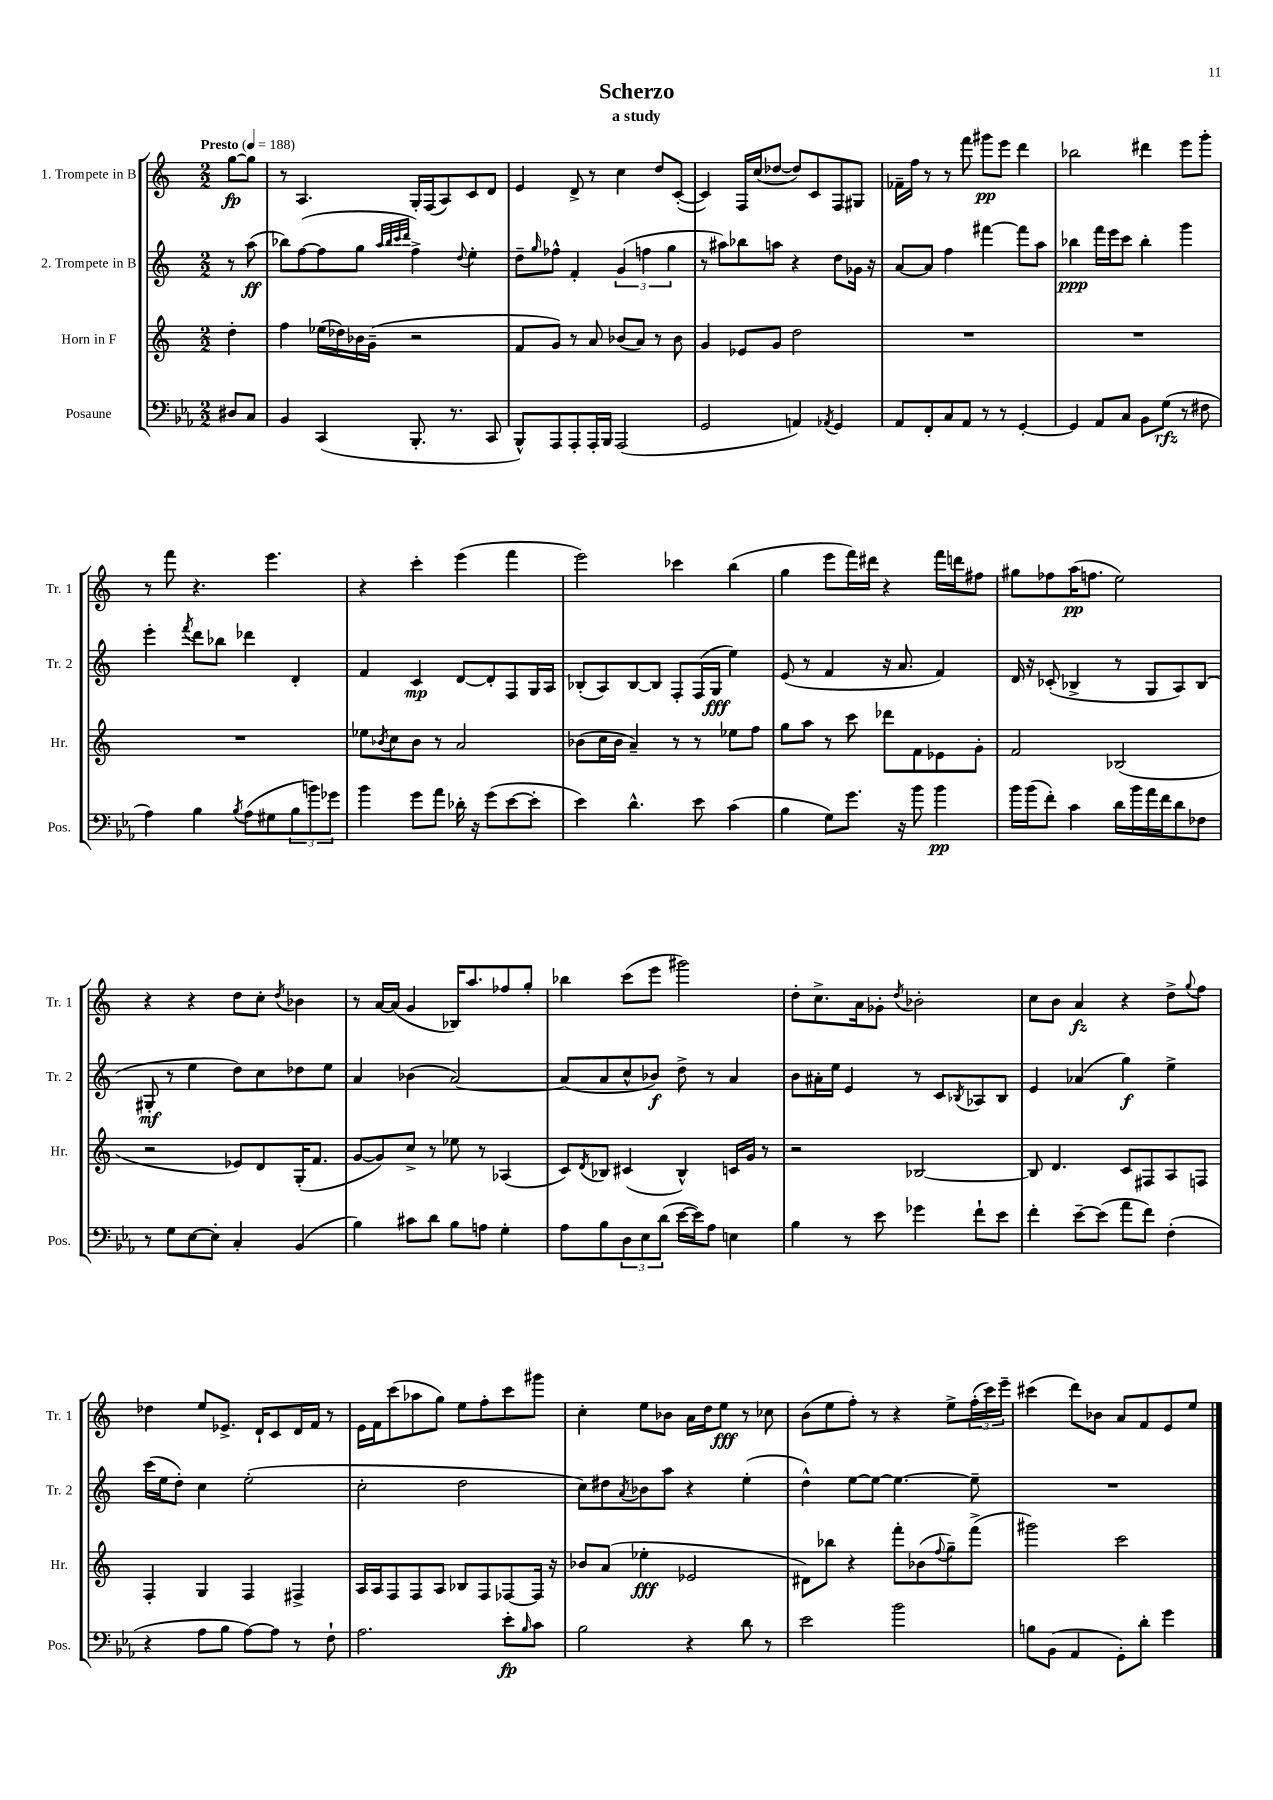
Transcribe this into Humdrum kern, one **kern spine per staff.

**kern	**kern	**kern	**kern
*staff4	*staff3	*staff2	*staff1
*clefF4	*clefG2	*clefG2	*clefG2
*k[b-e-a-]	*k[]	*k[]	*k[]
*M2/2	*M2/2	*M2/2	*M2/2
*MM188	*MM188	*MM188	*MM188
8D#	4dd'	8r	[8gg
8C	.	(8aa	8gg]
=	=	=	=
4BB-	4ff	8bb-)	8r
.	.	([8ff	4.A
(4CC	(16ee-	8ff]	.
.	16dd-)	.	.
.	16b-	8gg	.
.	(16g~	.	.
.	.	32qqaa	.
.	.	32qqbb-	.
.	.	32qqccc	.
.	.	32qqddd	.
8.BBB-'	2r	4ff^)	16G'
.	.	.	(16F
.	.	.	8A)
8.r	.	.	.
.	.	8qqdd	.
.	.	4ee'	8c
8CC	.	.	8d
=	=	=	=
8BBB-^^)	8f	8dd~	4e
.	.	16qqgg	.
8AAA-	8g)	8ff-^^	.
8AAA-'	8r	4f'	8d^
16AAA-'	8a	.	8r
16BBB-	.	.	.
(2AAA-	(8b-	(6g	4cc
.	8a)	.	.
.	.	6ff	.
.	8r	.	8dd
.	.	6gg	.
.	8b-	.	([8c'
=	=	=	=
2GG	4g	8r	4c])
.	.	8aa#)	.
.	8e-	8bb-	16F
.	.	.	(16cc
.	8g	8aa	[8dd-
4AA)	2dd	4r	8dd-])
.	.	.	8c
8qAA-	.	.	.
4GG	.	8dd	8F
.	.	16g-	8G#
.	.	16r	.
=	=	=	=
8AA-	1r	[8a	16f-~
.	.	.	16ff
8FF'	.	8a]	8r
8C	.	4ff	8r
8AA-	.	.	8fff
8r	.	[4fff#	8ggg#
8r	.	.	8eee
[4GG'	.	8fff#]	4ddd
.	.	8aa	.
=	=	=	=
4GG]	1r	4bb-	2bb-
8AA-	.	16fff	.
.	.	16eee	.
8C	.	8ccc	.
8BB-	.	4bb-'	4ddd#
(8G	.	.	.
8r	.	4ggg	8eee
8F#	.	.	8ggg'
=	=	=	=
4A-)	1r	4eee'	8r
.	.	.	8fff
.	.	8qfff	.
4B-	.	8ddd	4.r
.	.	8bb-	.
8qB-	.	.	.
(8A-	.	4ddd-	.
8G#	.	.	4.eee
12B-	.	4d'	.
12b)	.	.	.
12g-	.	.	.
=	=	=	=
4b-	8ee-	4f	4r
.	8qb-	.	.
.	8cc	.	.
8g	8b-	4c	4ccc'
8a-	8r	.	.
16d-'	2a	[8d	(4eee
16r	.	.	.
(8g	.	8d']	.
[8e-	.	8F	4fff
8e-']	.	16G	.
.	.	16A	.
=	=	=	=
4e-)	(8b-	(8B-'	2eee)
.	16cc	8A)	.
.	16b-	.	.
4.d^^	4a~)	[8B-	.
.	.	8B-]	.
.	8r	8F'	4ccc-
8e-	8r	(16F	.
.	.	16G	.
(4c	8ee-	4ee)	(4bb
.	8ff	.	.
=	=	=	=
4B-	8gg	(8e	4gg
.	8aa	8r	.
8G)	8r	4f	8eee
8.g	8ccc	.	16fff)
.	.	.	16ddd#
.	8ddd-	16r	4r
16r	.	8.a	.
8b-	8f	.	.
4b-	8e-	4f)	16fff
.	.	.	16ddd
.	8g'	.	8ff#
=	=	=	=
16b-	2f	16d	8gg#
(16b-	.	16r	.
8f')	.	(8c-'	8ff-
4c	.	4B-^	(16aa
.	.	.	8.ff
16d	(2B-	8r	2ee)
16b-	.	.	.
16a-	.	8G	.
16f	.	.	.
8d	.	8A)	.
8F-	.	(8B-	.
=	=	=	=
8r	2r	8G#'	4r
8G	.	8r	.
[8E-	.	4ee	4r
8E-']	.	.	.
4C'	8e-)	8dd)	8dd
.	8d	8cc	8cc'
.	.	.	8qdd
(4BB-	(16G'	8dd-	4b-
.	8.f	.	.
.	.	8ee	.
=	=	=	=
4B-)	[8g	4a	8r
.	8g])	.	[16a
.	.	.	(16a]
8c#	8cc^	(4b-	4g
8d	8r	.	.
8B-	8ee-	[2a)	16B-)
.	.	.	8.aa
8A	8r	.	.
4G'	(4A-	.	8ff-
.	.	.	8gg'
=	=	=	=
8A-	8c)	(8a]	4bb-
.	8qd	.	.
8B-	8B-	8a	.
12D	(4c#	8cc^^	(8ccc
12E-	.	.	.
.	.	8b-)	8eee
(12d	.	.	.
[16e-	4B-^^)	8dd^	2ggg#)
16e-])	.	.	.
8A-	.	8r	.
4E	16c	4a	.
.	16g	.	.
.	8r	.	.
=	=	=	=
4B-	2r	8b	8dd'
.	.	16a#'	8.cc^
.	.	16ee	.
8r	.	4e	.
.	.	.	16a
8e-	.	.	8g-'
.	.	.	8qdd
4g-	[2B-	8r	2b-'
.	.	8c	.
.	.	8qB-	.
8f`	.	8A-	.
8e-	.	8B-	.
=	=	=	=
4f'	8B-]	4e	8cc
.	4.d	.	8b
[8e-~	.	(4a-	4a
(8e-]	.	.	.
8a-	8c	4gg)	4r
8f)	8F#	.	.
(4F'	8A	4ee^	8dd^
.	.	.	8qqgg
.	8F	.	8ff
=	=	=	=
4r	4F'	(16ccc	4dd-
.	.	16ee	.
.	.	8dd')	.
8A-	4G	4cc	8ee
8B-	.	.	8.e-^
[8A-)	4F	(2ee'	.
.	.	.	16d`
8A-]	.	.	8c
8r	4F#^	.	16d
.	.	.	16f
8F`	.	.	8r
=	=	=	=
2.A-	16A	2cc'	16e
.	16A	.	16f
.	8F	.	(8ccc
.	8F	.	8aa-
.	8A	.	8gg)
.	8B-	2dd	8ee
.	8F	.	8ff'
8e-'	[8F-	.	8ccc
16qqB-	.	.	.
8c	16F-]	.	8ggg#
.	16r	.	.
=	=	=	=
2B-	8b-	8cc)	4cc'
.	(8a	8dd#	.
.	.	8qa	.
.	4ee-'	8b-	8ee
.	.	8aa	8b-
4r	2e-	4r	16a
.	.	.	16dd
.	.	.	8ee
8d	.	(4ee'	8r
8r	.	.	8cc-
=	=	=	=
2e-	8d#)	4dd^^)	(8b
.	8bb-	.	8ee
.	4r	[8ee	8ff')
.	.	8ee_	8r
2b-	8fff'	4.ee_	4r
.	(8b-	.	.
.	8qqff	.	.
.	8gg~)	.	8ee^
.	(8fff^	8ee~]	(24ff'
.	.	.	24ccc)
.	.	.	24eee~
=	=	=	=
8B	2ggg#)	1r	(4ccc#
(8BB-	.	.	.
4AA-	.	.	8ddd)
.	.	.	8b-
8GG')	2ccc	.	8a
8d'	.	.	8f
4g	.	.	8e
.	.	.	8ee
==	==	==	==
*-	*-	*-	*-
